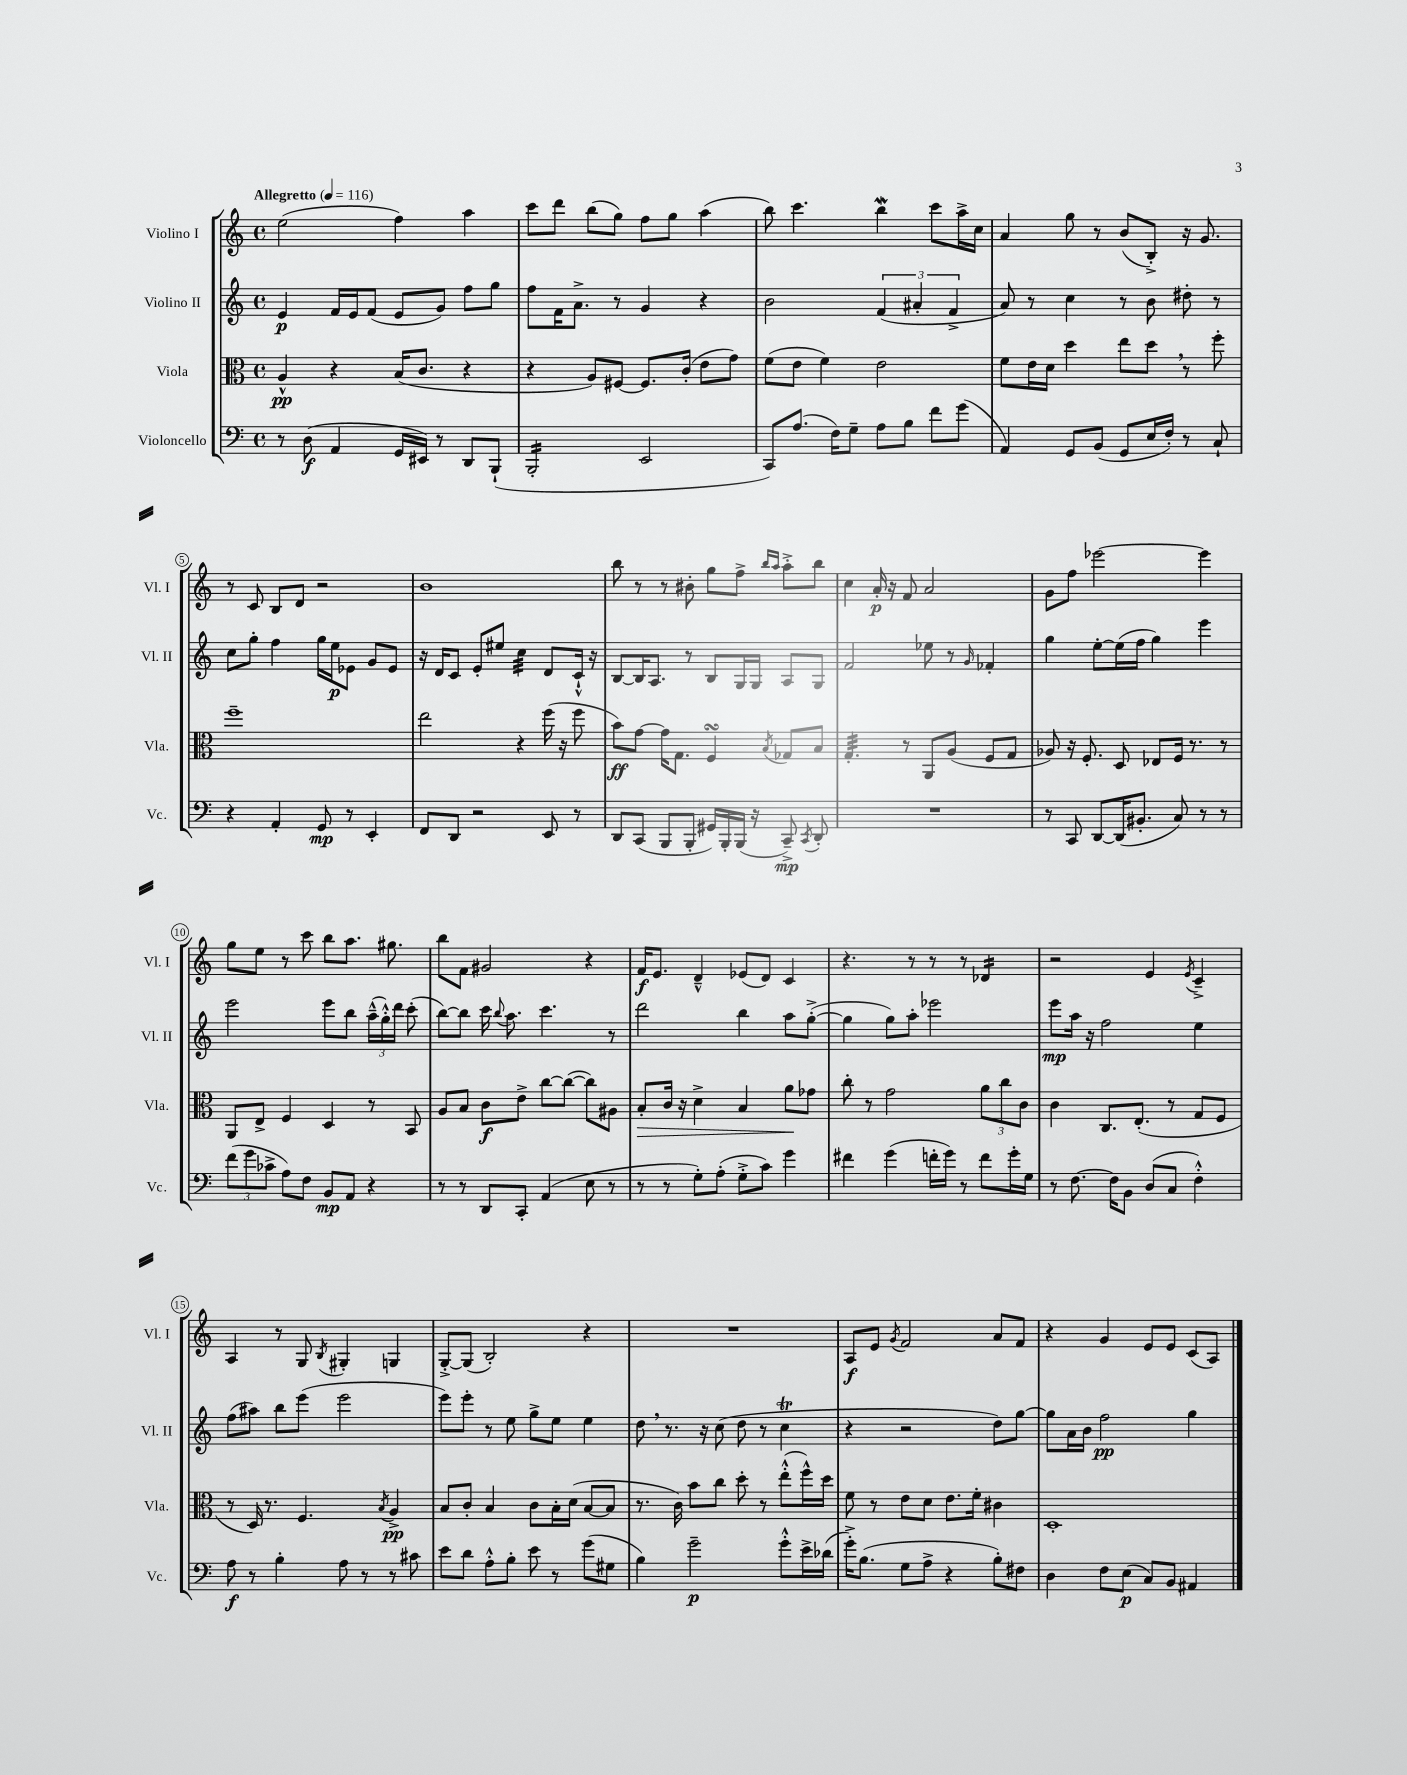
<<
\new StaffGroup <<
\new Staff = "s0" \with { instrumentName = "Violino I" shortInstrumentName = "Vl. I" } {
    \clef treble \key c \major \defaultTimeSignature \time 4/4 \tempo "Allegretto" 4 = 116
    \autoBeamOff e''2( f''4) a''4 |
    c'''8[ d'''8] b''8[( g''8]) f''8[ g''8] a''4( |
    b''8) c'''4. b''4\mordent c'''8[ a''16-> c''16] |
    a'4 g''8 r8 b'8[( b8]-.->) r16 g'8. |
    r8 c'8 b8[ d'8] r2 |
    b'1 |
    b''8 r8 r8 bis'8-. g''8[ f''8]-> \grace { b''16[ a''16] } a''8[-.-> b''8] |
    c''4 a'16-.\p r16 f'8 a'2 |
    g'8[ f''8] ees'''2~ ees'''4 |
    g''8[ e''8] r8 c'''8 b''8[ a''8.] gis''8. |
    b''8[ f'8] gis'2 r4 |
    f'16[\f e'8.] d'4---^ ees'8[( d'8]) c'4 |
    r4. r8 r8 r8 des'4:16 |
    r2 e'4 \acciaccatura { e'8 } c'4---> |
    a4 r8 g8 \acciaccatura { b8 } gis4-. g4 |
    g8[~-.-> g8]( b2-.) r4 |
    R1 |
    a8[\f e'8] \acciaccatura { g'8 } f'2 a'8[ f'8] |
    r4 g'4 e'8[ e'8] c'8[( a8]) \bar "|." |
}
\new Staff = "s1" \with { instrumentName = "Violino II" shortInstrumentName = "Vl. II" } {
    \clef treble \key c \major \defaultTimeSignature \time 4/4
    \autoBeamOff e'4\p f'16[ e'16 f'8]( e'8[ g'8]) f''8[ g''8] |
    f''8[ f'16 a'8.]-> r8 g'4 r4 |
    b'2 \tuplet 3/2 { f'4( ais'4-. f'4-> } |
    a'8) r8 c''4 r8 b'8 dis''8-. r8 |
    c''8[ g''8]-. f''4 g''16[ e''16\p ees'8] g'8[ ees'8] |
    r16 d'16[ c'8] e'8[-. eis''8] c''4:32 d'8[ c'16]-!-^ r16 |
    b8[~ b16 a8.] r8 b8[ g16 g16] a8[ g8] |
    f'2 ees''8 r8 \grace { g'16 } fes'4-. |
    g''4 e''8[~-. e''16( f''16] g''4) e'''4 |
    e'''2 e'''8[ b''8] \tuplet 3/2 { a''16[---^( g''16-.-^) d'''16] } c'''8-.( |
    b''8[~) b''8] c'''16 \appoggiatura { b''8 } a''8. c'''4. r8 |
    d'''2 b''4 a''8[ g''8]~-.->( |
    g''4 g''8[) a''8]-. ees'''2 |
    e'''8[\mp a''16] r16 f''2 e''4 |
    f''8[( ais''8]) b''8[ e'''8]( e'''2 |
    e'''8[) e'''8]-. r8 e''8 g''8[-> e''8] e''4 |
    d''8 \breathe r8. r16 c''8( d''8 r8 c''4\trill |
    r4 r2 d''8[) g''8]~ |
    g''8[ a'16 b'16] f''2\pp g''4 \bar "|." |
}
\new Staff = "s2" \with { instrumentName = "Viola" shortInstrumentName = "Vla." } {
    \clef alto \key c \major \defaultTimeSignature \time 4/4
    \autoBeamOff a4-^\pp r4 b16[( c'8.] r4 |
    r4 a8[) fis8]~ fis8.[ c'16]-.( e'8[ g'8]) |
    f'8[( e'8] f'4) e'2 |
    f'8[ e'16 d'16] d''4 e''8[ d''8] \breathe r8 f''8-. |
    f''1-- |
    e''2 r4 f''16( r16 f''8 |
    b'8[\ff) g'8]~ g'16[ g8.] f4\turn \acciaccatura { b8 } ges8[ b8] |
    g4.:32-. r8 a,8[ a8]( f8[ g8] |
    aes8) r16 f8.-. d8 ees8[ f16] r8. r8 |
    a,8[ e8]-> f4 d4 r8 b,8 |
    a8[ b8] c'8[\f e'8]-> c''8[~ c''8]~( c''8[) ais8] |
    b8[-.\> c'16] r16 d'4-> b4 a'8[\! ges'8] |
    c''8-. r8 g'2 \tuplet 3/2 { a'8[ c''8 c'8] } |
    c'4 c8.[ e8.]-.( r8 g8[ f8] |
    r8 d16) r8. f4. \acciaccatura { b8 } a4->\pp |
    b8[ c'8]-. b4 c'8[ b16-. d'16]( b8[~ b8] |
    r8. c'16) b'8[ c''8] d''8-. r8 e''8[-.-^( f''16-^) d''16] |
    f'8 r8 e'8[ d'8] e'8.[ f'16]-. cis'4 |
    d1-. \bar "|." |
}
\new Staff = "s3" \with { instrumentName = "Violoncello" shortInstrumentName = "Vc." } {
    \clef bass \key c \major \defaultTimeSignature \time 4/4
    \autoBeamOff r8 d8\f( a,4 g,16[ eis,16]) r8 d,8[ b,,8]-!( |
    b,,2:16-. e,2 |
    c,8[) a8.]( f16[) g8]-- a8[ b8] f'8[ g'8]( |
    a,4) g,8[ b,8]( g,8[ e16 f16]-.) r8 c8-! |
    r4 a,4-. g,8\mp r8 e,4-. |
    f,8[ d,8] r2 e,8 r8 |
    d,8[ c,8]( b,,8[ b,,8]-. gis,16[) b,,16-. b,,16]( r16 c,8--->\mp) \acciaccatura { c,8 } d,8-. |
    R1 |
    r8 c,8 d,8[~ d,16( bis,8.]-. c8) r8 r8 |
    \tuplet 3/2 { f'8[( g'8 ces'8]-> } a8[) f8] b,8[\mp a,8] r4 |
    r8 r8 d,8[ c,8]-. a,4( e8 r8 |
    r8 r8 g8[-.) a8]-.( g8[-.-> c'8]) g'4 |
    fis'4 g'4( f'16[-. g'16]) r8 f'8[ g'16-. g16] |
    r8 f8.~ f16[ b,8] d8[( c8] f4-.-^) |
    a8\f r8 b4-. a8 r8 r8 cis'8 |
    e'8[ d'8] a8[-.-^ b8]-. e'8 r8 g'8[( gis8] |
    b4) g'2--\p g'8[-.-^ e'16-> des'16]( |
    g'16[-.->) b8.]( g8[ a8]-> r4 b8[-.) fis8] |
    d4 f8[ e8]\p( c8[) b,8] ais,4 \bar "|." |
}
>>
>>
\layout { \context { \Score \override BarNumber.stencil = #(make-stencil-circler 0.1 0.3 ly:text-interface::print) } }
